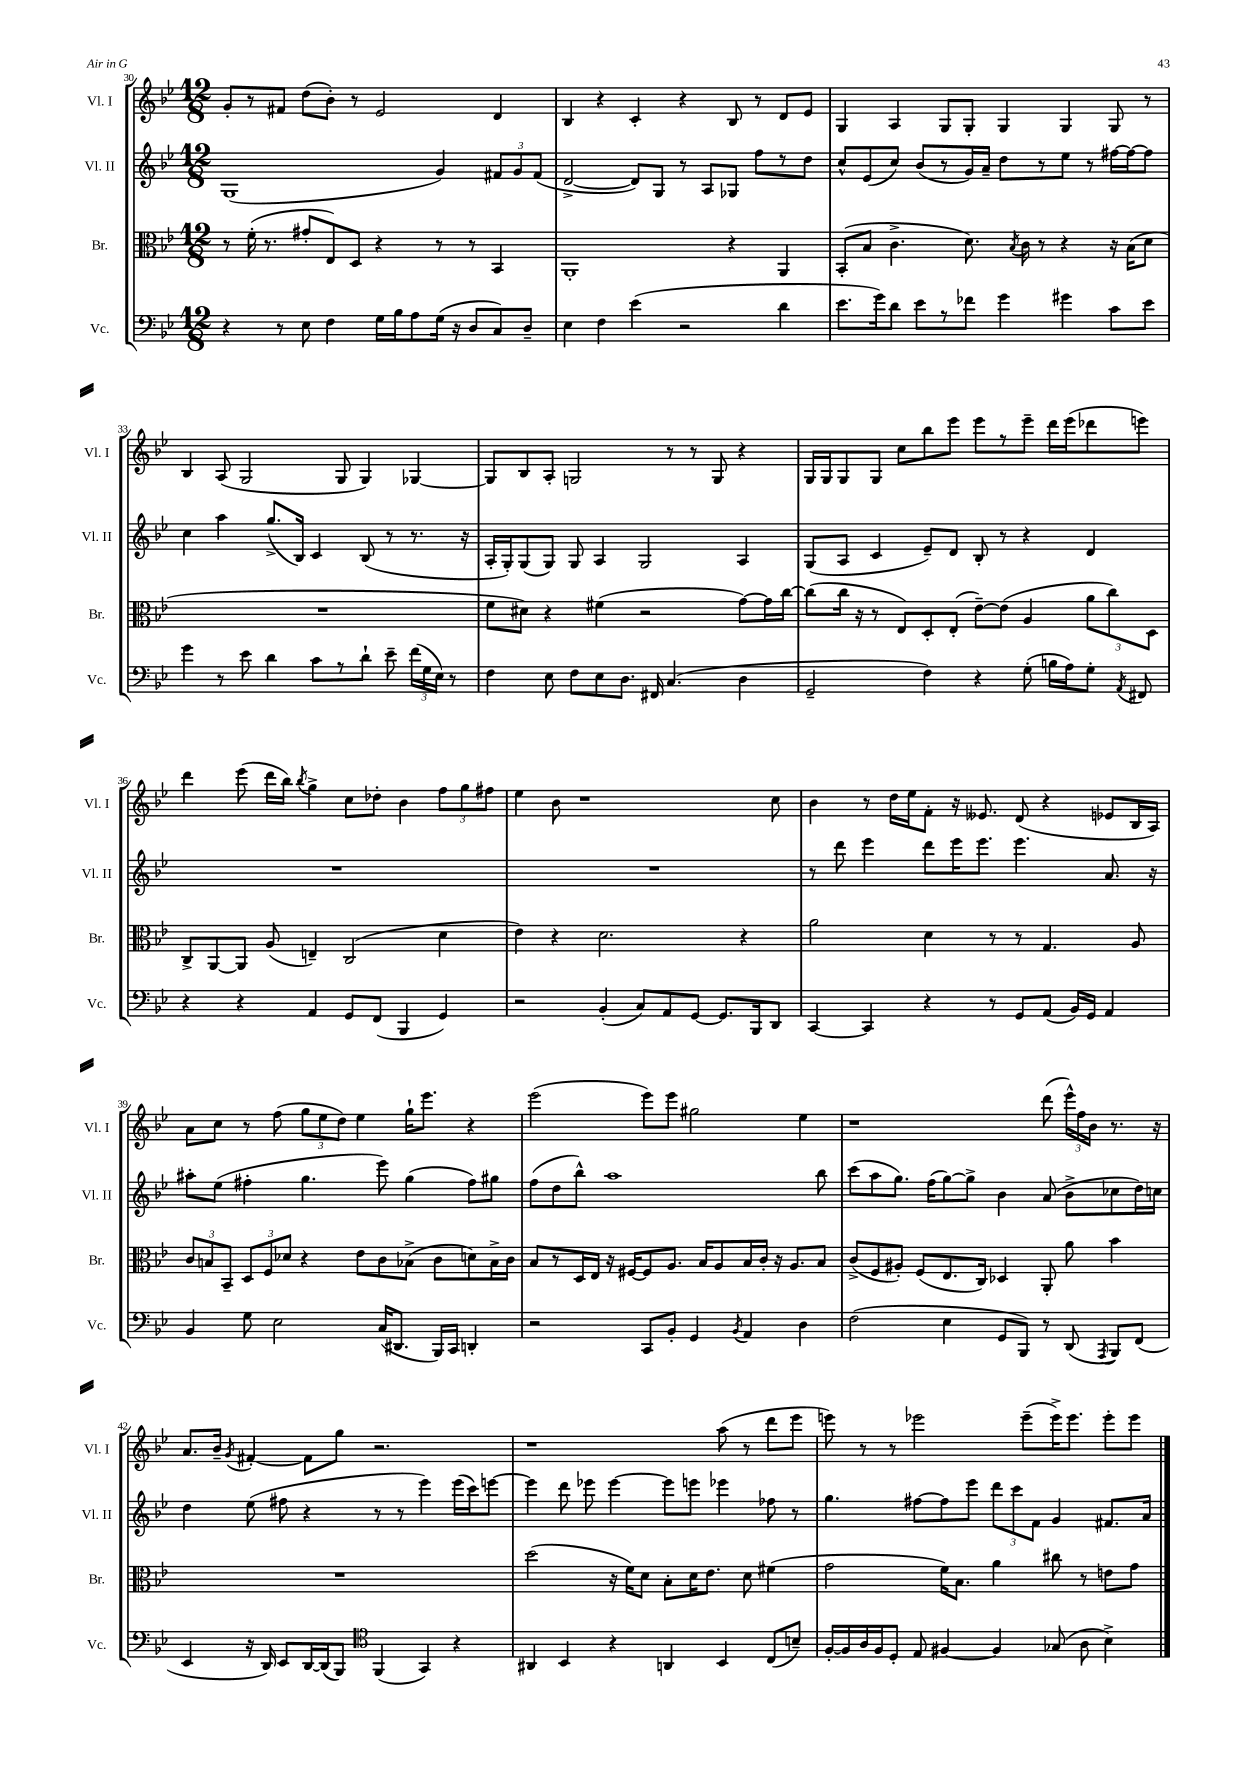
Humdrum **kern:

**kern	**kern	**kern	**kern
*part4	*part3	*part2	*part1
*staff4	*staff3	*staff2	*staff1
*I"Vc.	*I"Br.	*I"Vl. II	*I"Vl. I
*I'Vc.	*I'Br.	*I'Vl. II	*I'Vl. I
*clefF4	*clefC3	*clefG2	*clefG2
*k[b-e-]	*k[b-e-]	*k[b-e-]	*k[b-e-]
*M12/8	*M12/8	*M12/8	*M12/8
=30	=30	=30	=30
4r	8r	(1G	8g'/L
.	(16f'\	.	8r
.	8.r	.	.
8r	.	.	8f#X/J
8E-\	8g#X'/L	.	(8dd\L
4F\	8E-/)	.	8b-'\J)
.	8D/J	.	8r
16G\LL	4r	.	2e-/
16B-\J	.	.	.
8A\	.	.	.
(16G\Jk	8r	4g/)	.
16r	.	.	.
8D/L	8r	.	.
8C/)	4BB-/	12f#X/L	4d/
.	.	12g/	.
8D~/J	.	.	.
.	.	(12f#/J	.
=31	=31	=31	=31
4E-\	1AA'	[2d^/	4B-/
4F\	.	.	4r
(4e-\	.	8d/L])	4c'/
.	.	8G/J	.
2r	.	8r	4r
.	.	8A/L	.
.	4r	8G-X/J	8B-/
.	.	8ff\L	8r
4d\	4AA/	8r	8d/L
.	.	8dd\J	8e-/J
=32	=32	=32	=32
8.e-\L	(8BB-'/L	8cc^^/L	4G/
.	8B-/J	(8e-/	.
16g\k)	.	.	.
8d\J	4.c^\	8cc/J)	4A/
8e-\L	.	(8b-/L	.
8r	.	8r	8G/L
8f-X\J	8.d\)	16g/L)	8G'/J
.	.	16a~/JJ	.
4g\	.	8dd\L	4G/
.	8qB-/	.	.
.	16c\	.	.
.	8r	8r	.
4g#X\	4r	8ee-\J	4G/
.	.	8r	.
8c\L	16r	[16ff#X\LL	8G/
.	(16B-\KL	16ff#\J_	.
8e-\J	8d\J	8ff#\J]	8r
!!LO:LB:g=z
=33	=33	=33	=33
4g\	1.r	4cc\	4B-/
8r	.	4aa\	(8A/
8e-\	.	.	2G/
4d\	.	(8.gg^/L	.
.	.	16B-/Jk)	.
8c\L	.	4c/	.
8r	.	.	8G/
8d`\J	.	(8B-/	4G/)
8e-~\	.	8r	.
(24f\LL	.	8.r	[4G-X/
24G\	.	.	.
24E-\JJ)	.	.	.
8r	.	.	.
.	.	16r	.
=34	=34	=34	=34
4F\	8f\L	16A'/LL	8G-/L]
.	.	16G'/J)	.
.	8d#X\J)	(8G/	8B-/
8E-\	4r	8G/J)	8A'/J
8F\L	.	8G/	2Gn/
8E-\	(4f#X\	4A/	.
8.D\J	.	.	.
.	2r	2G/	.
16FF#X/	.	.	.
(4.C/	.	.	8r
.	.	.	8r
.	.	.	8G/
4D\	[8g\L)	4A/	4r
.	16g\L]	.	.
.	[16cc\JJ	.	.
=35	=35	=35	=35
2GG~/	(8cc\L]	(8G/L	16G/LL
.	.	.	16G/J
.	16cc\Jk	8A/J	8G/
.	16r	.	.
.	8r	4c/	8G/J
.	8E-/L)	.	8cc\L
4F\)	8D'/	8e-~/L)	8bb-\
.	(8E-'/J	8d/J	8eee-\J
4r	[8e-~\L)	8B-'/	8eee-\L
.	(8e-\J]	8r	8r
(8G'\	4A/	4r	8eee-~\J
16Bn\LL	.	.	16ddd\LL
16A\J)	.	.	(16eee-\J
8G'\J	12a\L	4d/	8ddd-X\
.	12cc\)	.	.
8qAA/	.	.	.
8FF#X/	.	.	8eeen\J)
.	12D\J	.	.
!!LO:LB:g=z
=36	=36	=36	=36
4r	8C^/L	1.r	4ddd\
.	[8AA/	.	.
4r	8AA/J]	.	(8eee-\
.	(8A/	.	16ddd\LL
.	.	.	16bb-\JJ)
.	.	.	8qbb-/
4AA/	4En~/)	.	4gg^\
8GG/L	(2C/	.	8cc\L
(8FF/J	.	.	8dd-X'\J
4BBB-/	.	.	4b-\
4GG/)	4d\	.	12ff\L
.	.	.	12gg\
.	.	.	12ff#X\J
=37	=37	=37	=37
2r	4e-\)	1.r	4ee-\
.	4r	.	8b-\
.	.	.	1r
(4BB-'/	2.d\	.	.
8C/L)	.	.	.
8AA/	.	.	.
[8GG/J	.	.	.
8.GG/L]	.	.	.
.	4r	.	.
16BBB-/k	.	.	.
8DD/J	.	.	8cc\
=38	=38	=38	=38
[4CC/	2a\	8r	4b-\
.	.	8ddd\	.
4CC/]	.	4eee-\	8r
.	.	.	16dd\LL
.	.	.	16ee-\J
4r	4d\	8ddd\L	8f'\J
.	.	16eee-\K	16r
.	.	8.eee-\J	8.e--X/
8r	8r	.	.
8GG/L	8r	4.eee-\	(8d/
(8AA/J	4.G/	.	4r
16BB-/LL)	.	.	.
16GG/JJ	.	.	.
4AA/	.	8.a/	8e-X/L
.	8A/	.	16B-/L
.	.	16r	16A/JJ)
!!LO:LB:g=z
=39	=39	=39	=39
4BB-/	12c/L	8aa#X'\L	8a\L
.	12Bn/	.	.
.	.	(8ee-\J	8cc\J
.	12BB-~/J	.	.
8G\	12D/L	4ff#X'\	8r
.	12F/	.	.
2E-\	.	.	(8ff\
.	12d-X/J	.	.
.	4r	4.gg\	12gg\L
.	.	.	12ee-\
.	.	.	12dd\J)
.	8e-\L	.	4ee-\
(16C/KL	8c\	8eee-\)	.
8.DD#X/J	.	.	.
.	(8B-X^\J	(4gg\	16gg`\KL
.	.	.	8.eee-\J
16BBB-/LL)	8c\L	.	.
16CC/JJ	.	.	.
4DDn'/	8dn\)	8ff#\L)	4r
.	16B-^\L	8gg#X\J	.
.	16c\JJ	.	.
=40	=40	=40	=40
2r	8B-/L	(8ff\L	(2eee-\
.	8r	8dd\	.
.	16D/L	8bb-^^\J)	.
.	16E-/JJ	.	.
.	16r	1aa	.
.	[16F#X/KL	.	.
8CC/L	8F#/]	.	8eee-\L)
8BB-'/J	8.A/J	.	8eee-\J
4GG/	.	.	2gg#X\
.	16B-/KL	.	.
.	8A/	.	.
8qBB-/	.	.	.
4AA/	16B-/L	.	.
.	16c'/JJ	.	.
.	16r	.	.
.	8.A/L	.	.
4D\	.	.	4ee-\
.	8B-/J	8bb-\	.
=41	=41	=41	=41
(2F\	(8c^/L	(8ccc\L	1r
.	8F/	8aa\	.
.	8A#X'/J)	8.gg\J)	.
.	(8F/L	.	.
.	.	(16ff\KL	.
4E-\	8.E-/	[8gg\)	.
.	.	8gg^\J]	.
.	16C/Jk)	.	.
8GG/L	4D-X/	4b-\	.
8BBB-/J)	.	.	.
8r	8AA'/	(8a/	(8ddd\
(8DD/	8a\	8b-^\L	24eee-^^\LL)
.	.	.	24ff\
.	.	.	24b-\JJ
8qAAA/	.	.	.
8BBB-/L)	4b-\	8cc-X\	8.r
(8FF/J	.	16dd\L)	.
.	.	16ccn\JJ	16r
!!LO:LB:g=z
=42	=42	=42	=42
4EE-/	1.r	4dd\	8.a/L
.	.	.	16b-~/Jk
.	.	.	8qg/
16r	.	(8ee-\	[4f#X'/
16DD/)	.	.	.
8EE-/L	.	8ff#X\	.
[16DD/L	.	4r	8f#\L]
(16DD/J]	.	.	.
8BBB-/J)	.	.	8gg\J
*clefC4	*	*	*
(4FF/	.	8r	2.r
.	.	8r	.
4GG/)	.	4eee-\)	.
4r	.	(16eee-\LL	.
.	.	16ccc\J)	.
.	.	[8eeen\J	.
=43	=43	=43	=43
4AA#X/	(2dd\	4eee\]	1r
4BB-/	.	8ddd\	.
.	.	8eee-X\	.
4r	16r	[4eee-\	.
.	16f\KL)	.	.
.	8d\J	.	.
4AAn/	8B-'\L	8eee-\L]	.
.	16d\K	8eeen\J	.
.	8.e-\J	.	.
4BB-/	.	4eee-X\	(8aa\
.	8d\	.	8r
(8C/L	(4f#X\	8ff-X\	8ddd\L
8Bn~/J)	.	8r	8eee-\J
=44	=44	=44	=44
[16F'/LL	2g\	4.gg\	8eeen\)
16F/]	.	.	.
16A/	.	.	8r
16F/J	.	.	.
8D'/J	.	.	8r
8E-/	.	[8ff#X\L	2eee-X\
[4F#X/	16f\KL)	8ff#\]	.
.	8.B-\J	.	.
.	.	8eee-\J	.
4F#/]	4a\	12ddd\L	.
.	.	12ccc\	.
.	.	.	(8eee-~\L
.	.	12f\J	.
(8G-X/	8cc#X\	4g/	16eee-^\K)
.	.	.	8.eee-\J
8A\	8r	.	.
4B-^\)	8en\L	8.f#X/L	8eee-'\L
.	8g\J	.	8eee-\J
.	.	16a/Jk	.
==	==	==	==
*-	*-	*-	*-
